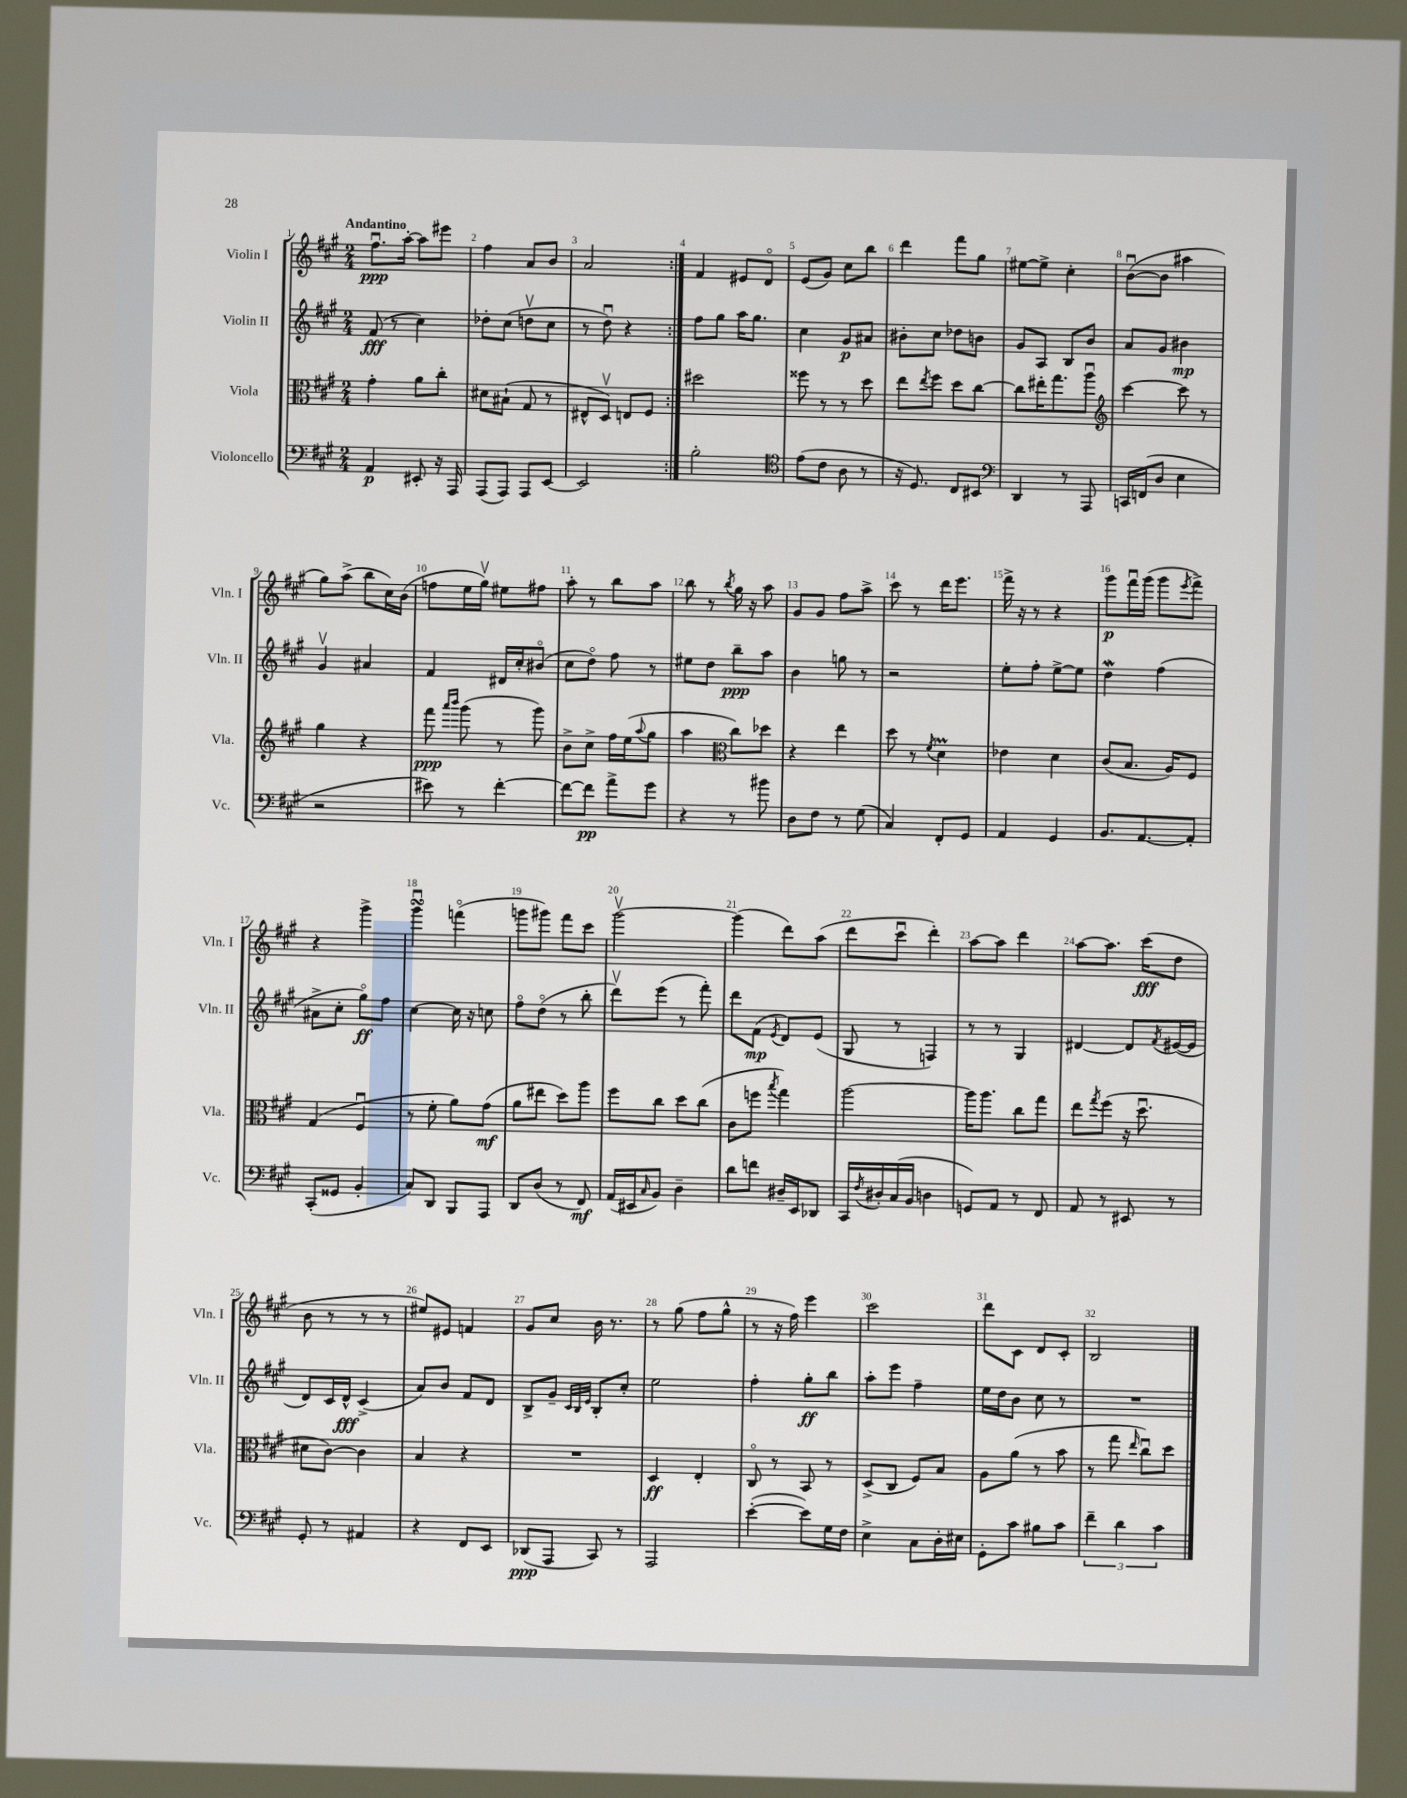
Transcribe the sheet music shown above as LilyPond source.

<<
\new StaffGroup <<
\new Staff = "s0" \with { instrumentName = "Violin I" shortInstrumentName = "Vln. I" } {
    \clef treble \key a \major \numericTimeSignature \time 2/4 \tempo "Andantino"
    \repeat volta 2 { fis''8.\downbow\ppp a''16~-. a''8 eis'''8 |
    fis''4 a'8 b'8 |
    a'2 | }
    fis'4 eis'8 d'8\flageolet |
    e'8( gis'8) cis''8 b''8 |
    d'''4 fis'''8 gis''8 |
    eis''8~ eis''8-> cis''4-. |
    b'8~\downbow( b'8 ais''4 |
    gis''8) a''8->( b''8 cis''16) b'16( |
    f''8 e''16 gis''16\upbow) eis''8 fis''8 |
    a''8-. r8 b''8 a''8 |
    b''8 r8 \acciaccatura { b''8 } gis''16 r16 a''8 |
    gis'8 gis'8 fis''8 a''8-> |
    cis'''8 r8 d'''16 e'''8. |
    fis'''16-> r16 r8 r4 |
    gis'''8\p fis'''16\downbow gis'''16( gis'''8 \acciaccatura { e'''8 } fis'''8->) |
    r4 gis'''4-> |
    gis'''4\downbow\turn f'''4\flageolet( |
    g'''8 gis'''8) fis'''8 cis'''8 |
    gis'''2~\upbow |
    gis'''4( d'''8) a''8( |
    d'''8 cis'''8\downbow d'''4-.) |
    a''8~ a''8 d'''4 |
    a''8~ a''8. cis'''16\fff( d''8 |
    b'8 r8 r8 r8 |
    eis''8) eis'8 f'4 |
    gis'8 cis''8 b'16 r8. |
    r8 gis''8( fis''8 gis''8-^ |
    r8 r16 fis''16) e'''4 |
    cis'''2 |
    d'''8 cis'8 d'8 cis'8-. |
    b2 \bar "|." |
}
\new Staff = "s1" \with { instrumentName = "Violin II" shortInstrumentName = "Vln. II" } {
    \clef treble \key a \major \numericTimeSignature \time 2/4
    \repeat volta 2 { fis'8\fff( r8 cis''4) |
    des''8-. cis''8( d''8\upbow cis''8 |
    r8 d''8\downbow) r4 | }
    fis''8 gis''8 a''16 gis''8. |
    cis''4 gis'8\p ais'8 |
    bis'8-. cis''8 des''8 b'8 |
    gis'8 a8 b8 b'8 |
    a'8 gis'8 bis'4\mp |
    gis'4\upbow ais'4 |
    fis'4 dis'16 cis''16-. bis'8\flageolet( |
    cis''8 d''8\flageolet) fis''8 r8 |
    eis''8 d''8 b''8--\ppp a''8 |
    b'4 g''8 r8 |
    r2 |
    e''8-. fis''8-. e''8~-> e''8 |
    d''4\mordent fis''4( |
    ais'8-> cis''8-. gis''8\flageolet\ff) fis''8 |
    cis''4~ cis''16 r16 c''8 |
    fis''8\flageolet d''8\flageolet( r8 b''8-. |
    d'''8\upbow) e'''8( r8 fis'''8-.) |
    d'''8 fis'8\mp( \acciaccatura { e'8 } d'8) e'8( |
    gis8 r8 f4) |
    r8 r8 gis4 |
    dis'4~ dis'8 \acciaccatura { fis'8 } eis'16~( eis'16 |
    d'8) cis'16 d'16-^\fff cis'4->( |
    a'8) b'8 fis'8 d'8 |
    b8-> gis'8-- \grace { cis'32 b32 e'32 } b8-. cis''8-. |
    e''2 |
    fis''4-. gis''8-.\ff b''8 |
    a''8-. e'''8 fis''4-- |
    e''16 d''16 b'8 cis''8 r8 |
    R2 \bar "|." |
}
\new Staff = "s2" \with { instrumentName = "Viola" shortInstrumentName = "Vla." } {
    \clef alto \key a \major \numericTimeSignature \time 2/4
    \repeat volta 2 { gis'4-. a'8 cis''8-. |
    dis'8 bis8-!( gis8 r8 |
    eis8-^ d8\upbow) e8 fis8 | }
    dis''2 |
    fisis''8 r8 r8 d''8 |
    e''8 \acciaccatura { e''8 } fis''8 d''8 cis''8~ |
    cis''8 eis''16-. gis''8. a''8\downbow |
    \clef treble cis'''4~ cis'''8 r8 |
    gis''4 r4 |
    fis'''8\ppp \grace { a'''16 b'''16 } gis'''8( r8 gis'''8) |
    b'8-> cis''8-> fis''16 e''16( \appoggiatura { a''8 } gis''8 |
    a''4 \clef alto cis''8) des''8 |
    r4 e''4 |
    d''8 r8 \acciaccatura { fis'8 } d'4\prall |
    ees'4 d'4 |
    cis'8( b8. a16) fis8 |
    gis4( fis4\downbow |
    r8 fis'8-. a'8) gis'8\mf( |
    a'8 eis''8 d''8) a''8 |
    fis''8 cis''8 d''8 cis''8( |
    cis'8 f''8 \acciaccatura { b''8 } gis''4) |
    a''2~ |
    a''16 a''8. cis''8 gis''8 |
    e''8 \acciaccatura { gis''8 } fis''8( r16 d''8.\downbow |
    dis'8 cis'8~) cis'4 |
    b4 r4 |
    R2 |
    d4\ff e4-. |
    cis8\flageolet r8 b,8 r8 |
    d8->( cis8 fis8) b8 |
    a8 a'8( r8 b'8 |
    r8 gis''8 \grace { e''16 } cis''8\downbow) d''8 \bar "|." |
}
\new Staff = "s3" \with { instrumentName = "Violoncello" shortInstrumentName = "Vc." } {
    \clef bass \key a \major \numericTimeSignature \time 2/4
    \repeat volta 2 { a,4\p eis,8-. r16 a,,16 |
    a,,8( a,,8) a,,8 e,8~ |
    e,2 | }
    b2-. |
    \clef tenor e'8( cis'8 a8 r8 |
    r16 d8.) cis8 bis,8 |
    \clef bass d,4 r8 a,,8 |
    c,16 f,16( d8 e4 |
    r2 |
    eis'8) r8 fis'4~-. |
    fis'8~ fis'8\pp a'8-> gis'8 |
    r4 r8 bis'8 |
    d8 fis8 r8 gis8( |
    cis4) fis,8-. gis,8 |
    a,4 gis,4 |
    b,8. a,8.~ a,8-. |
    cis,8-.( gisis,8 b,4-. |
    cis8) d,8 b,,8 a,,8 |
    d,8 d8( r8 fis,8\mf) |
    a,16( eis,16 \grace { cis16 } b,8) d4-- |
    d'8 f'8 dis16-- e,16 des,8 |
    cis,16 \acciaccatura { fis8 } dis16-. cis16( b,16 d4 |
    g,8) a,8 r8 fis,8 |
    a,8 r8 eis,8 r8 |
    gis,8-. r8 ais,4 |
    r4 fis,8 e,8 |
    des,8\ppp( a,,8 cis,8) r8 |
    a,,2 |
    e'4~-.( e'8) gis16 fis16 |
    e4-> cis8 d16-. eis16 |
    gis,8-. cis'8 bis8 cis'8 |
    \tuplet 3/2 { fis'4-- d'4 cis'4 } \bar "|." |
}
>>
>>
\layout { \context { \Score \override BarNumber.break-visibility = ##(#f #t #t) barNumberVisibility = #all-bar-numbers-visible } }
